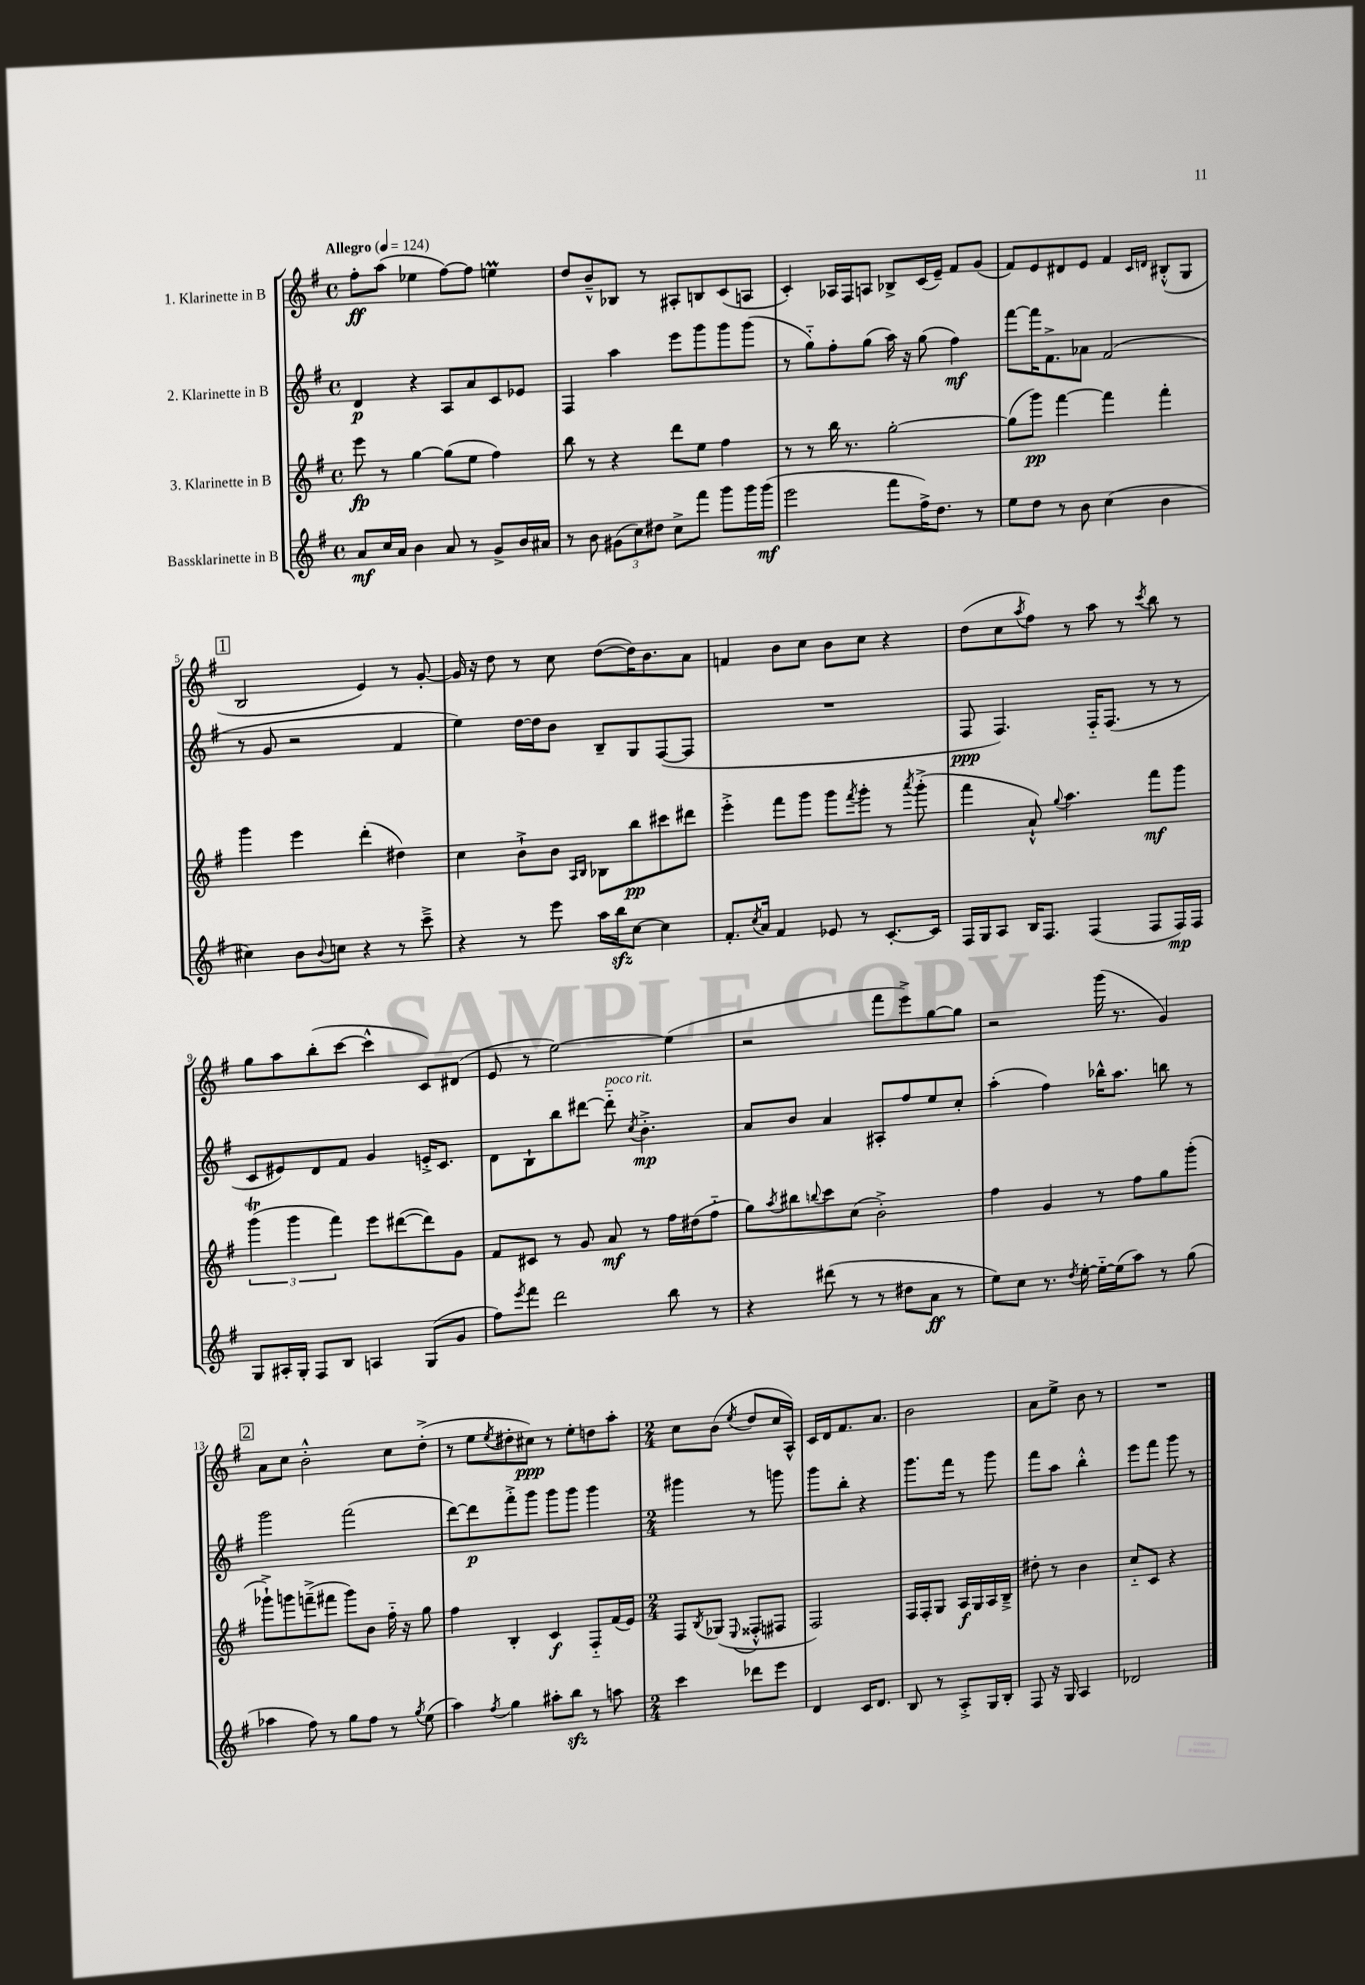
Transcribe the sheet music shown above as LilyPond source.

<<
\new StaffGroup <<
\new Staff = "s0" \with { instrumentName = "1. Klarinette in B" } {
    \clef treble \key g \major \defaultTimeSignature \time 4/4 \tempo "Allegro" 4 = 124
    fis''8-.\ff a''8( ees''4 fis''8~) fis''8 e''4\prall |
    d''8 b'8---^ bes8 r8 ais8-. b8 c'8( a8 |
    c'4-.) aes16 fis16 a8 bes8-> c'16( e'16--) fis'8 g'8( |
    fis'8) e'8 dis'8 e'8 fis'4 \grace { c'16 d'16 } bis8-.-^( g8 |
    \mark \markup { \box "1" } b2 e'4) r8 g'8~-. |
    g'16 r16 d''8 r8 c''8 d''8~( d''16) b'8. a'8 |
    f'4 b'8 c''8 b'8 c''8 r4 |
    d''8( c''8 \acciaccatura { a''8 } fis''8) r8 a''8 r8 \acciaccatura { c'''8 } b''8 r8 |
    g''8 a''8 b''8-.( c'''8~ c'''4-^ c'8) dis'8( |
    e'8 r8 e''2~) e''4( |
    r2 fis'''8 e'''8->) g''8~ g''8 |
    r2 g'''16( r8. g'4) |
    \mark \markup { \box "2" } a'8 c''8 b'2-.-^ c''8 d''8-.->( |
    r8 e''8 \acciaccatura { e''8 } dis''8-. cis''8\ppp) r8 e''8-. d''8 a''8-. |
    \numericTimeSignature \time 2/4 c''8 b'8( \acciaccatura { e''8 } d''8 c''16 a16-^) |
    c'16 d'16 fis'8. a'8. |
    b'2 |
    a'8 e''8-> b'8 r8 |
    R2 \bar "|." |
}
\new Staff = "s1" \with { instrumentName = "2. Klarinette in B" } {
    \clef treble \key g \major \defaultTimeSignature \time 4/4
    d'4\p r4 a8 a'8 c'8 ees'8 |
    fis4 a''4 e'''8 g'''8 g'''8 g'''8( |
    r8 g''8-_) fis''8-. g''8( a''16) r16 g''8( fis''4\mf) |
    fis'''8~ fis'''16 fis'8.-> aes'8 fis'2( |
    \mark \markup { \box "1" } r8 g'8 r2 fis'4 |
    e''4) d''16~ d''16 b'8 b8-- g8 fis8~( fis8 |
    R1 |
    fis8\ppp fis4.) fis16-_ fis8.( r8 r8 |
    c'8 eis'8) d'8 fis'8 g'4 e'16-.-> c'8. |
    d'8 b8-! b''8 dis'''8~ dis'''8-_^\markup { \italic "poco rit." } \acciaccatura { c''8 } b'4.-.->\mp |
    a'8 b'8 a'4 ais8-. fis''8 e''8 c''8-. |
    a''4-.( fis''4) bes''16-^ a''8. b''8 r8 |
    \mark \markup { \box "2" } g'''2 fis'''2( |
    d'''8~) d'''8\p fis'''8-.-> g'''8 g'''8 g'''8 g'''4 |
    \numericTimeSignature \time 2/4 gis'''4 r8 g'''8 |
    g'''8 b''8-. r4 |
    g'''8. fis'''16 r8 g'''8 |
    fis'''8 a''8 b''4-.-^ |
    e'''8 fis'''8 g'''8 r8 \bar "|." |
}
\new Staff = "s2" \with { instrumentName = "3. Klarinette in B" } {
    \clef treble \key g \major \defaultTimeSignature \time 4/4
    e'''8\fp r8 g''4~ g''8( e''8 fis''4) |
    b''8 r8 r4 d'''8 e''8 fis''4 |
    r8 r8 b''16 r8. g''2~-. |
    g''8( g'''8\pp) fis'''4~ fis'''4 fis'''4-. |
    \mark \markup { \box "1" } g'''4 e'''4 d'''4-.( dis''4) |
    c''4 b'8-!-> b'8 \grace { a16 b16 } bes8 b''8\pp cis'''8 dis'''8 |
    e'''4-.-> fis'''8 g'''8 g'''8 \acciaccatura { fis'''8 } g'''8-. r8 \acciaccatura { a'''8 } g'''8-.->( |
    fis'''4 a'8-!-^) \appoggiatura { g''8 } a''4. fis'''8\mf g'''8 |
    \tuplet 3/2 { g'''4\trill( g'''4 fis'''4) } e'''8 dis'''8~( dis'''8) g'8 |
    fis'8 cis'8 r8 g'8 a'8\mf r8 fis''16 dis''16( fis''8-_ |
    g''8) \acciaccatura { a''8 } bis''8 \appoggiatura { b''8 } c'''8 c''8( b'2-.->) |
    fis''4 g'4 r8 fis''8 g''8 g'''8-.( |
    \mark \markup { \box "2" } ges'''8-!->) g'''8 f'''8--->( fis'''8 g'''8) b'8 fis''16-_ r16 g''8 |
    fis''4 b4-. c'4\f fis8-_ fis'16( e'16) |
    \numericTimeSignature \time 2/4 fis8 \acciaccatura { b8 } ges8( \appoggiatura { e8 } fisis8-.-^ fis8 |
    fis2) |
    fis16 fis16-. g8 a16\f g16 a16 b16---> |
    dis''8-. r8 b'4 |
    c''8-_ c'8 r4 \bar "|." |
}
\new Staff = "s3" \with { instrumentName = "Bassklarinette in B" } {
    \clef treble \key g \major \defaultTimeSignature \time 4/4
    a'8\mf c''16 a'16 b'4 a'8 r8 g'8-> b'16 ais'16 |
    r8 b'8 \tuplet 3/2 { gis'8( c''8) dis''8 } c''8-> fis'''8 g'''8 g'''16 g'''16\mf( |
    e'''2 fis'''8 fis''16->) d''8. r8 |
    e''8 d''8 r8 b'8 c''4( b'4 |
    \mark \markup { \box "1" } cis''4) b'8 \appoggiatura { b'8 } c''8 r4 r8 c'''8---> |
    r4 r8 e'''8 a''16 b''16\sfz c''8~ c''4 |
    fis'8.-. \acciaccatura { c''8 } a'16 fis'4 ees'8 r8 c'8.~-. c'16 |
    fis16 g16 a8 b16 fis8. fis4( fis8 fis16\mp) fis16 |
    g8 ais16-. g16-. fis8 b8 a4 g8( g'8 |
    fis''8) \acciaccatura { e'''8 } fis'''8 d'''2 b''8 r8 |
    r4 dis'''8( r8 r8 dis''8 a'8\ff r8 |
    e''8) c''8 r8. \acciaccatura { d''8 } e''16~-. e''16~-_ e''16( a''8) r8 g''8( |
    \mark \markup { \box "2" } aes''4 fis''8) r8 g''8 fis''8 r8 \acciaccatura { g''8 } e''8( |
    a''4) \acciaccatura { fis''8 } g''4 ais''8-. b''8\sfz r8 a''8 |
    \numericTimeSignature \time 2/4 c'''4 des'''8 e'''8 |
    d'4 c'16 d'8. |
    b8 r8 a8-.-> g16 b16-. |
    fis8 r16 g16 a4 |
    des'2 \bar "|." |
}
>>
>>
